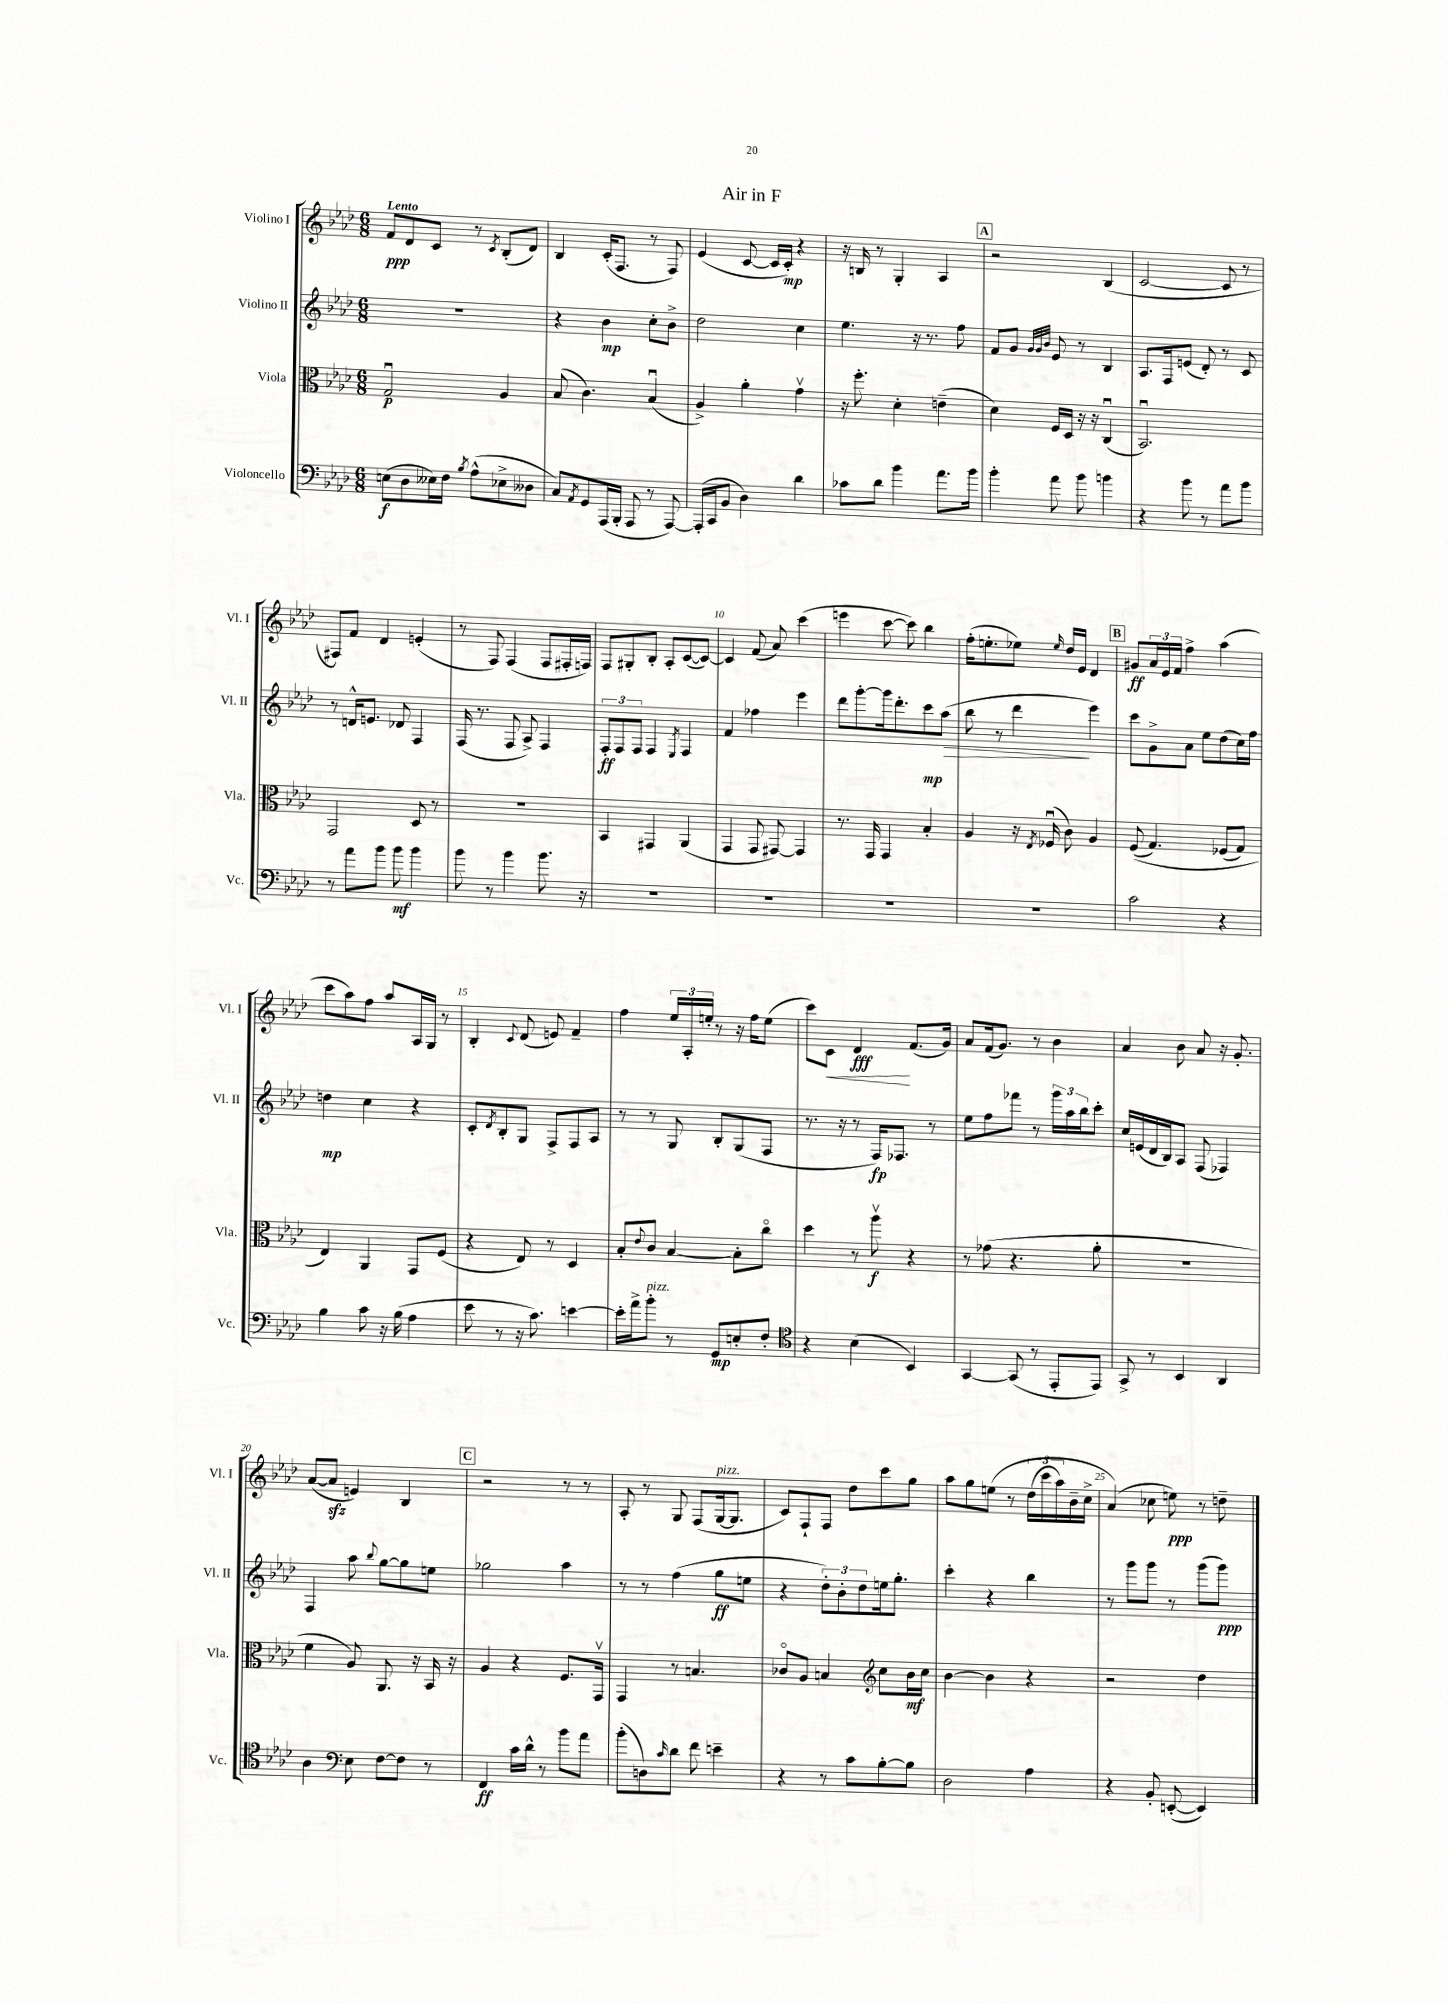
\header { title = "Air in F" }
<<
\new StaffGroup <<
\new Staff = "s0" \with { instrumentName = "Violino I" shortInstrumentName = "Vl. I" } {
    \clef treble \key aes \major \numericTimeSignature \time 6/8 \tempo "Lento"
    f'8\ppp des'8 c'8 r8 \acciaccatura { c'8 } bes8-.( des'8) |
    bes4 c'16-.( f8. r8 f8) |
    ees'4( c'8~ c'16 c'16-.\mp) r4 |
    r16 b16 r8 g4-. aes4 |
    \mark \markup { \box "A" } r2 bes4( |
    c'2~ c'8 r8 |
    fis8) f'8 des'4 e'4-.( |
    r8 f8) f4( f8 fis16-. f16) |
    f8 gis8-. bes8-. aes8-. c'8~( c'8~) |
    c'4 f'8( aes'8) c'''4( |
    e'''4 c'''8~ c'''8) bes''4 |
    f''16-.( e''8.-. ees''8) \grace { ees''16 } des''16 ees'16 des'4 |
    \mark \markup { \box "B" } gis'8\ff \tuplet 3/2 { aes'16 ees'16 f'16 } f''4-> aes''4( |
    c'''8 aes''8) f''8 aes''8 aes16 g16 r8 |
    bes4-. \appoggiatura { c'8 } des'8( e'8) f'4-- |
    f''4 \tuplet 3/2 { ees''16 aes16-. e''16-. } r8 r16 f''16 e''8( |
    c'''8) c'8\< des'4\fff\! f'8.( g'16) |
    aes'8 f'16( g'8.) r8 bes'4 |
    aes'4 bes'8 aes'8 r16 g'8.-. |
    aes'8~( aes'8\sfz e'4) bes4 |
    \mark \markup { \box "C" } r2 r8 r8 |
    aes8-. r8 g8 f8( g16~^\markup { \italic "pizz." } g8. |
    c'8) f8-! f8 des''8 c'''8 g''8 |
    aes''8 g''8 e''8\( r8 \tuplet 3/2 { des''16( c'''16 aes''16) } bes'16-- c''16-> |
    aes'4(\) ces''8 e''8\ppp) r8 d''8-- \bar "|." |
}
\new Staff = "s1" \with { instrumentName = "Violino II" shortInstrumentName = "Vl. II" } {
    \clef treble \key aes \major \numericTimeSignature \time 6/8
    R2. |
    r4 bes'4\mp c''8-. bes'8-> |
    des''2 c''4 |
    ees''4. r16 r8. f''8 |
    \mark \markup { \box "A" } f'8 g'8 \grace { g'32 g'32 bes'32 } ees'8 r8 bes4 |
    aes8. f16 e'8( des'8-.) r8 c'8 |
    r8 d'16-^ e'8. des'8 f4 |
    f16( r8. f8 aes8->) f4 |
    \tuplet 3/2 { f8-.\ff f8 f8 } f4 \acciaccatura { ees8 } f4 |
    f'4 fes''4 ees'''4 |
    des'''8 g'''8~-. g'''16 des'''8.-. c'''8\mp\> aes''8( |
    bes''8 r8 des'''4\! ees'''4) |
    \mark \markup { \box "B" } c'''8 g'8-> aes'8 ees''8 des''8( c''16) f''16 |
    d''4\mp c''4 r4 |
    c'8-. \acciaccatura { des'8 } bes8-. g8 f8-> f8 aes8 |
    r8 r8 g8 bes8-. g8( f8 |
    r8. r16 r8 f16\fp) fes8. r8 |
    ees''8 f''8 fes'''8 r8 \tuplet 3/2 { g'''16 aes''16 bes''16 } c'''8-. |
    c''16 e'16( des'16 bes16) aes8 f8( fes4) |
    f4 aes''8 \appoggiatura { bes''8 } g''8~ g''8 e''8 |
    \mark \markup { \box "C" } ges''2 aes''4 |
    r8 r8 f''4( g''8\ff e''8 |
    r4 \tuplet 3/2 { des''8-.) bes'8-. des''8 } e''16 g''8.-. |
    c'''4-. r4 bes''4 |
    r8 g'''8 g'''8 r8 g'''8( g'''8\ppp) \bar "|." |
}
\new Staff = "s2" \with { instrumentName = "Viola" shortInstrumentName = "Vla." } {
    \clef alto \key aes \major \numericTimeSignature \time 6/8
    g2\downbow\p aes4 |
    bes8( c'4.) bes4\downbow( |
    aes4->) aes'4-. g'4\upbow |
    r16 f''8.-. des'4-. e'4--( |
    \mark \markup { \box "A" } des'4) f16 des16 r16 r16 c4\downbow( |
    bes,2.\downbow) |
    g,2 des8 r8 |
    R2. |
    bes,4 gis,4 aes,4( |
    g,4 g,8 gis,8~) gis,4 |
    r8. g,16 g,4 bes4-. |
    aes4 r16 \acciaccatura { ees8 } fes16\downbow( c'8) aes4 |
    \mark \markup { \box "B" } f8(\( g4.) fes8( g8) |
    ees4\) aes,4 g,8 f8( |
    r4 ees8) r8 des4 |
    bes8-. \appoggiatura { ees'8 } c'8 bes4~ bes8-. c''8\flageolet |
    des''4 r8 aes''8\upbow\f r4 |
    r8 ges'8( r4. aes'8-. |
    R2. |
    f'4 aes8) aes,8. r16 bes,16 r16 |
    \mark \markup { \box "C" } aes4 r4 f8. g,16\upbow |
    g,4 r8 b4. |
    ces'8\flageolet aes8 b4 \clef treble c''8 bes'16\mf c''16 |
    bes'4~ bes'4 r4 |
    r2 des''4 \bar "|." |
}
\new Staff = "s3" \with { instrumentName = "Violoncello" shortInstrumentName = "Vc." } {
    \clef bass \key aes \major \numericTimeSignature \time 6/8
    e8\f( des8 eeses16) f16 \acciaccatura { bes8 } aes8-^( ees8-> deses8 |
    c8) \acciaccatura { aes,8 } g,8 aes,,16( bes,,16-. aes,,8 r8 aes,,8~) |
    aes,,16-.( c,16 bes,8 des4) des'4 |
    ces'8 des'8 bes'4 aes'8. bes'16 |
    \mark \markup { \box "A" } bes'4-. aes'8 bes'8 b'4 |
    r4 bes'8 r8 aes'8 bes'8 |
    r8 aes'8 bes'8 bes'8\mf bes'4 |
    bes'8 r8 bes'4 bes'8. r16 |
    R2. |
    R2. |
    R2. |
    R2. |
    \mark \markup { \box "B" } c'2 r4 |
    bes4 c'8 r16 bes16( aes4 |
    ees'8 r8 r16 c'8.) e'4~ |
    e'16-. aes'16-> bes'8-.^\markup { \italic "pizz." } r8 g,8\mp e8-. f8-. |
    \clef tenor r4 bes4( bes,4) |
    g,4~ g,8( r8 ees,8-. ees,8) |
    g,8-> r8 bes,4 aes,4 |
    aes4 \clef bass ees8 f8~ f8 r8 |
    \mark \markup { \box "C" } f,4\ff c'16 des'16-^ r8 bes'8 aes'8 |
    bes'8-.( d8) \grace { c'16 } des'8 f'8 e'4-- |
    r4 r8 c'8 bes8~-. bes8 |
    des2 aes4 |
    r4 bes,8-. e,8~-.( e,4) \bar "|." |
}
>>
>>
\layout { \context { \Score \override BarNumber.break-visibility = ##(#f #t #t) barNumberVisibility = #(every-nth-bar-number-visible 5) } }
